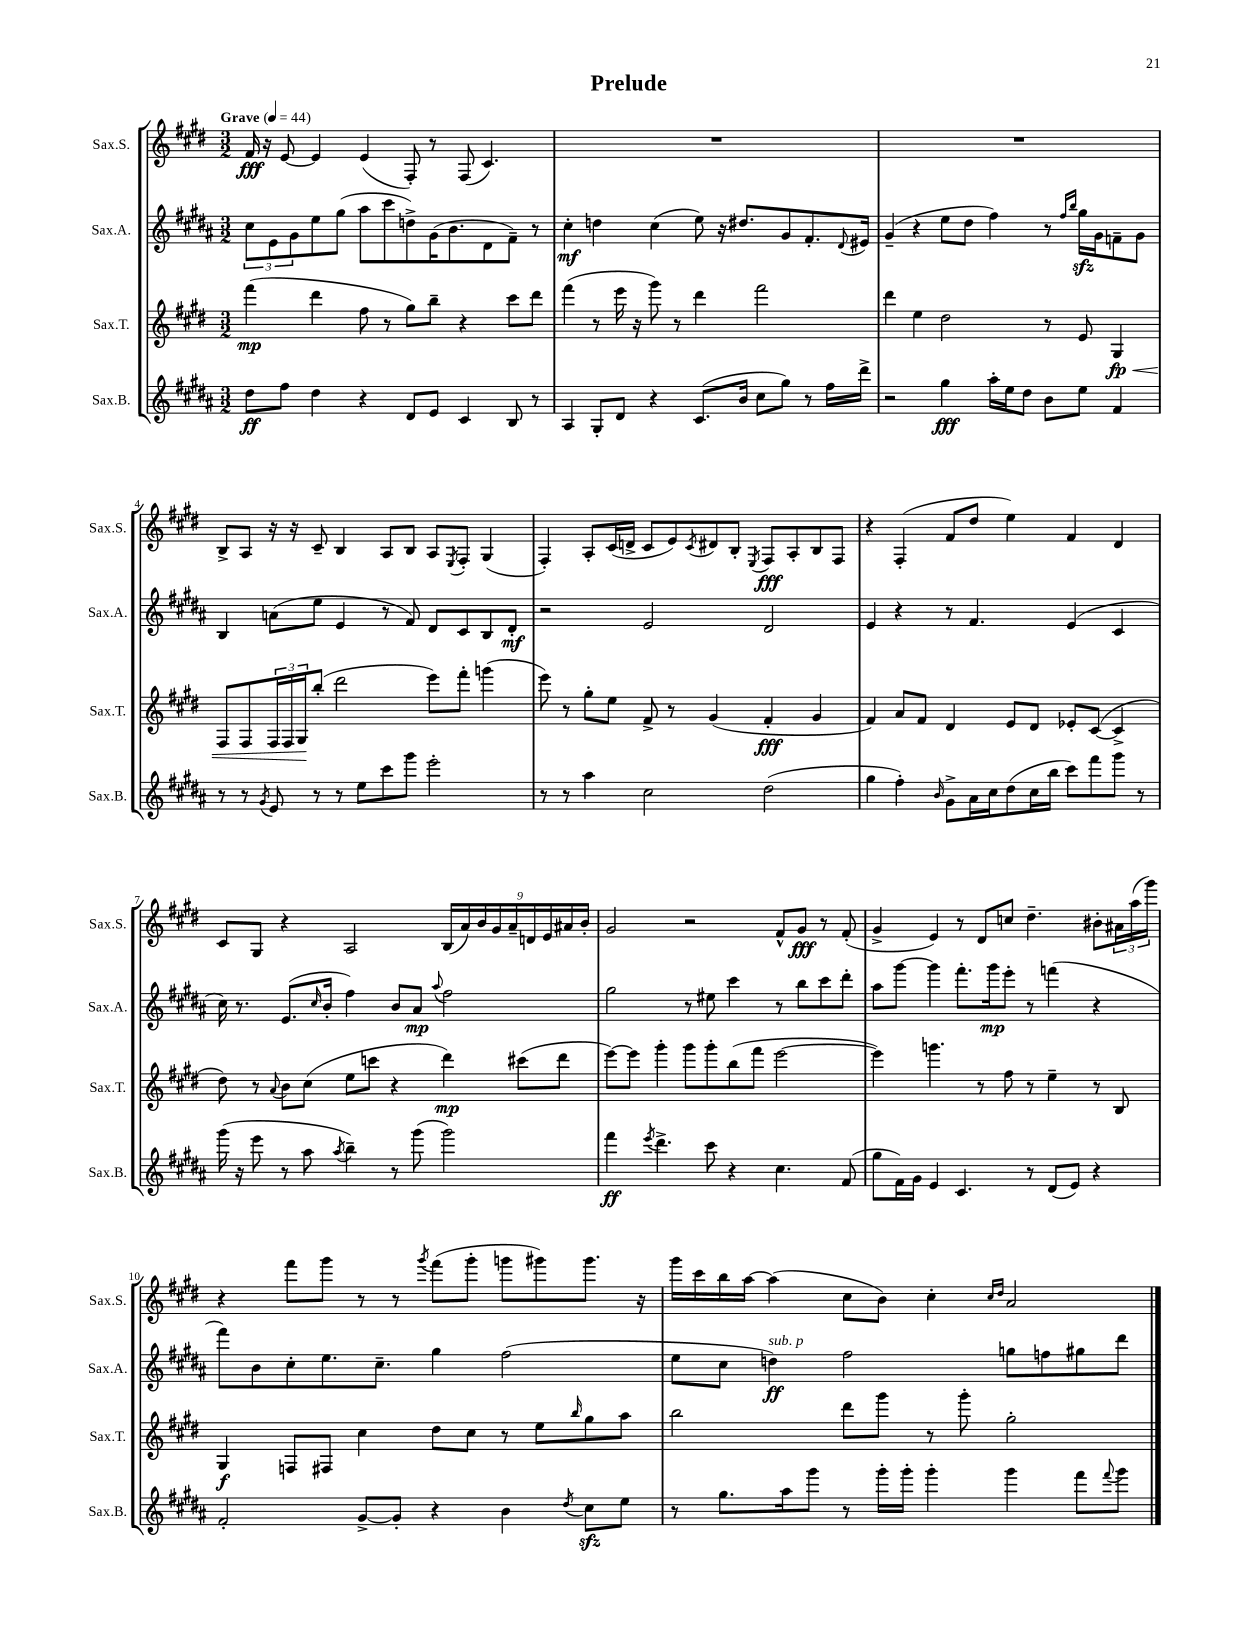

**kern	**kern	**kern	**kern
*staff4	*staff3	*staff2	*staff1
*clefG2	*clefG2	*clefG2	*clefG2
*k[f#c#g#d#a#]	*k[f#c#g#d#]	*k[f#c#g#d#a#]	*k[f#c#g#d#]
*M3/2	*M3/2	*M3/2	*M3/2
*MM44	*MM44	*MM44	*MM44
8dd#	(4fff#	12cc#	16f#
.	.	.	16r
.	.	12e	.
8ff#	.	.	[8e
.	.	12g#	.
4dd#	4ddd#	8ee	4e]
.	.	(8gg#	.
4r	8ff#	8aa#	(4e
.	8r	8ccc#	.
8d#	8gg#)	8dd^)	8F#')
8e	8bb~	(16g#	8r
.	.	8.b	.
4c#	4r	.	(8F#
.	.	8d#	4.c#)
8B	8ccc#	8f#~)	.
8r	8ddd#	8r	.
=	=	=	=
4A#	(4fff#	4cc#'	1.r
8G#'	8r	4dd	.
8d#	16eee	.	.
.	16r	.	.
4r	8ggg#)	(4cc#	.
.	8r	.	.
(8.c#	4ddd#	8ee)	.
.	.	16r	.
16b	.	8.dd#	.
8cc#	2fff#	.	.
8gg#)	.	8g#	.
8r	.	8.f#'	.
16ff#	.	.	.
.	.	8qqd#	.
16ddd#^	.	16e#	.
=	=	=	=
2r	4ddd#	(4g#~	1.r
.	4ee	4r	.
4gg#	2dd#	8ee	.
.	.	8dd#	.
16aa#'	.	4ff#)	.
16ee	.	.	.
8dd#	.	.	.
8b	8r	8r	.
.	.	16qqff#	.
.	.	16qqbb	.
8ee	8e	16gg#	.
.	.	16g#	.
4f#	4G#	8f~	.
.	.	8g#	.
=	=	=	=
8r	8F#	4B	8B^
8r	8F#	.	8A
8qg#	.	.	.
8e	24F#	(8a	16r
.	24F#	.	.
.	.	.	16r
.	24G#	.	.
8r	(8bb'	8ee	8c#~
8r	2ddd#	4e	4B
8ee	.	.	.
8ccc#	.	8r	8A
8ggg#	.	8f#)	8B
2eee'	8eee)	8d#	8A
.	.	.	8qE
.	8fff#'	8c#	8F#'
.	(4ggg	8B	(4G#
.	.	8d#'	.
=	=	=	=
8r	8eee)	2r	4F#')
8r	8r	.	.
4aa#	8gg#'	.	8A'
.	8ee	.	(16c#
.	.	.	16d^
2cc#	8f#^	2e	8c#
.	8r	.	8e)
.	.	.	8qc#
.	(4g#	.	8d#
.	.	.	8B'
.	.	.	8qE
(2dd#	4f#'	2d#	8F#
.	.	.	8A'
.	4g#	.	8B
.	.	.	8F#
=	=	=	=
4gg#	4f#)	4e	4r
4ff#')	8a	4r	(4F#'
.	8f#	.	.
16qqb	.	.	.
8g#^	4d#	8r	8f#
16a#	.	4.f#	8dd#
16cc#	.	.	.
(8dd#	8e	.	4ee)
16cc#	8d#	.	.
16bb	.	.	.
8ccc#)	8e-'	(4e	4f#
8fff#	([8c#	.	.
8ggg#	4c#^]	4c#	4d#
8r	.	.	.
=	=	=	=
(16ggg#	8dd#)	16cc#)	8c#
16r	.	8.r	.
8eee	8r	.	8G#
.	8qqa	.	.
8r	8b	(8.e	4r
8aa#	(8cc#	.	.
.	.	16qqcc#	.
.	.	16b'	.
8qaa#	.	.	.
4bb~)	8ee	4ff#)	2A
.	8ccc	.	.
8r	4r	8b	.
(8ggg#	.	8a#	.
.	.	8qqaa#	.
2ggg#)	4ddd#)	2ff#	(18B
.	.	.	18a)
.	.	.	18b
.	.	.	18g#
.	.	.	18a~
.	(8ccc#	.	.
.	.	.	18d
.	.	.	18e
.	8ddd#	.	.
.	.	.	18a#
.	.	.	18b'
=	=	=	=
4fff#	[8eee)	2gg#	2g#
.	8eee]	.	.
8qeee	.	.	.
4.ddd#^	4ggg#'	.	.
.	8ggg#	8r	2r
8ccc#	8ggg#'	8ee#	.
4r	(8bb	4ccc#	.
.	8fff#	.	.
4.cc#	[2eee	8r	8f#^^
.	.	8bb	8g#
.	.	8ccc#	8r
(8f#	.	8ddd#'	(8f#'
=	=	=	=
8gg#	4eee])	8aa#	4g#^
16f#)	.	[8ggg#	.
16g#	.	.	.
4e	4.ggg	4ggg#]	4e)
4.c#	.	8.fff#'	8r
.	8r	.	8d#
.	.	16ggg#	.
.	8ff#	8eee'	8cc
8r	8r	8r	4.dd#~
(8d#	4ee~	(4fff	.
8e)	.	.	.
4r	8r	4r	8b#'
.	8B	.	24a#
.	.	.	(24aa
.	.	.	24ggg#)
=	=	=	=
2f#'	4G#	8fff#)	4r
.	.	8b	.
.	8F	8cc#'	8fff#
.	8F#	8.ee	8ggg#
[8g#^	4cc#	.	8r
.	.	8.cc#~	.
8g#']	.	.	8r
.	.	.	8qggg#
4r	8dd#	4gg#	(8fff#
.	8cc#	.	8ggg#'
4b	8r	(2ff#	8ggg
.	8ee	.	8ggg#)
8qdd#	16qqbb	.	.
8cc#	8gg#	.	8.ggg#
8ee	8aa	.	.
.	.	.	16r
=	=	=	=
8r	2bb	8ee	16ggg#
.	.	.	16ccc#
8.gg#	.	8cc#	16bb
.	.	.	[16aa
.	.	4dd)	(4aa]
16aa#	.	.	.
8ggg#	.	.	.
8r	8ddd#	2ff#	8cc#
16ggg#'	8ggg#	.	8b)
16ggg#'	.	.	.
4ggg#'	8r	.	4cc#'
.	8ggg#'	.	.
.	.	.	16qqcc#
.	.	.	16qqdd#
4ggg#	2gg#'	8gg	2a
.	.	8ff	.
8fff#	.	8gg#	.
8qqfff#	.	.	.
8ggg#	.	8ddd#	.
==	==	==	==
*-	*-	*-	*-
